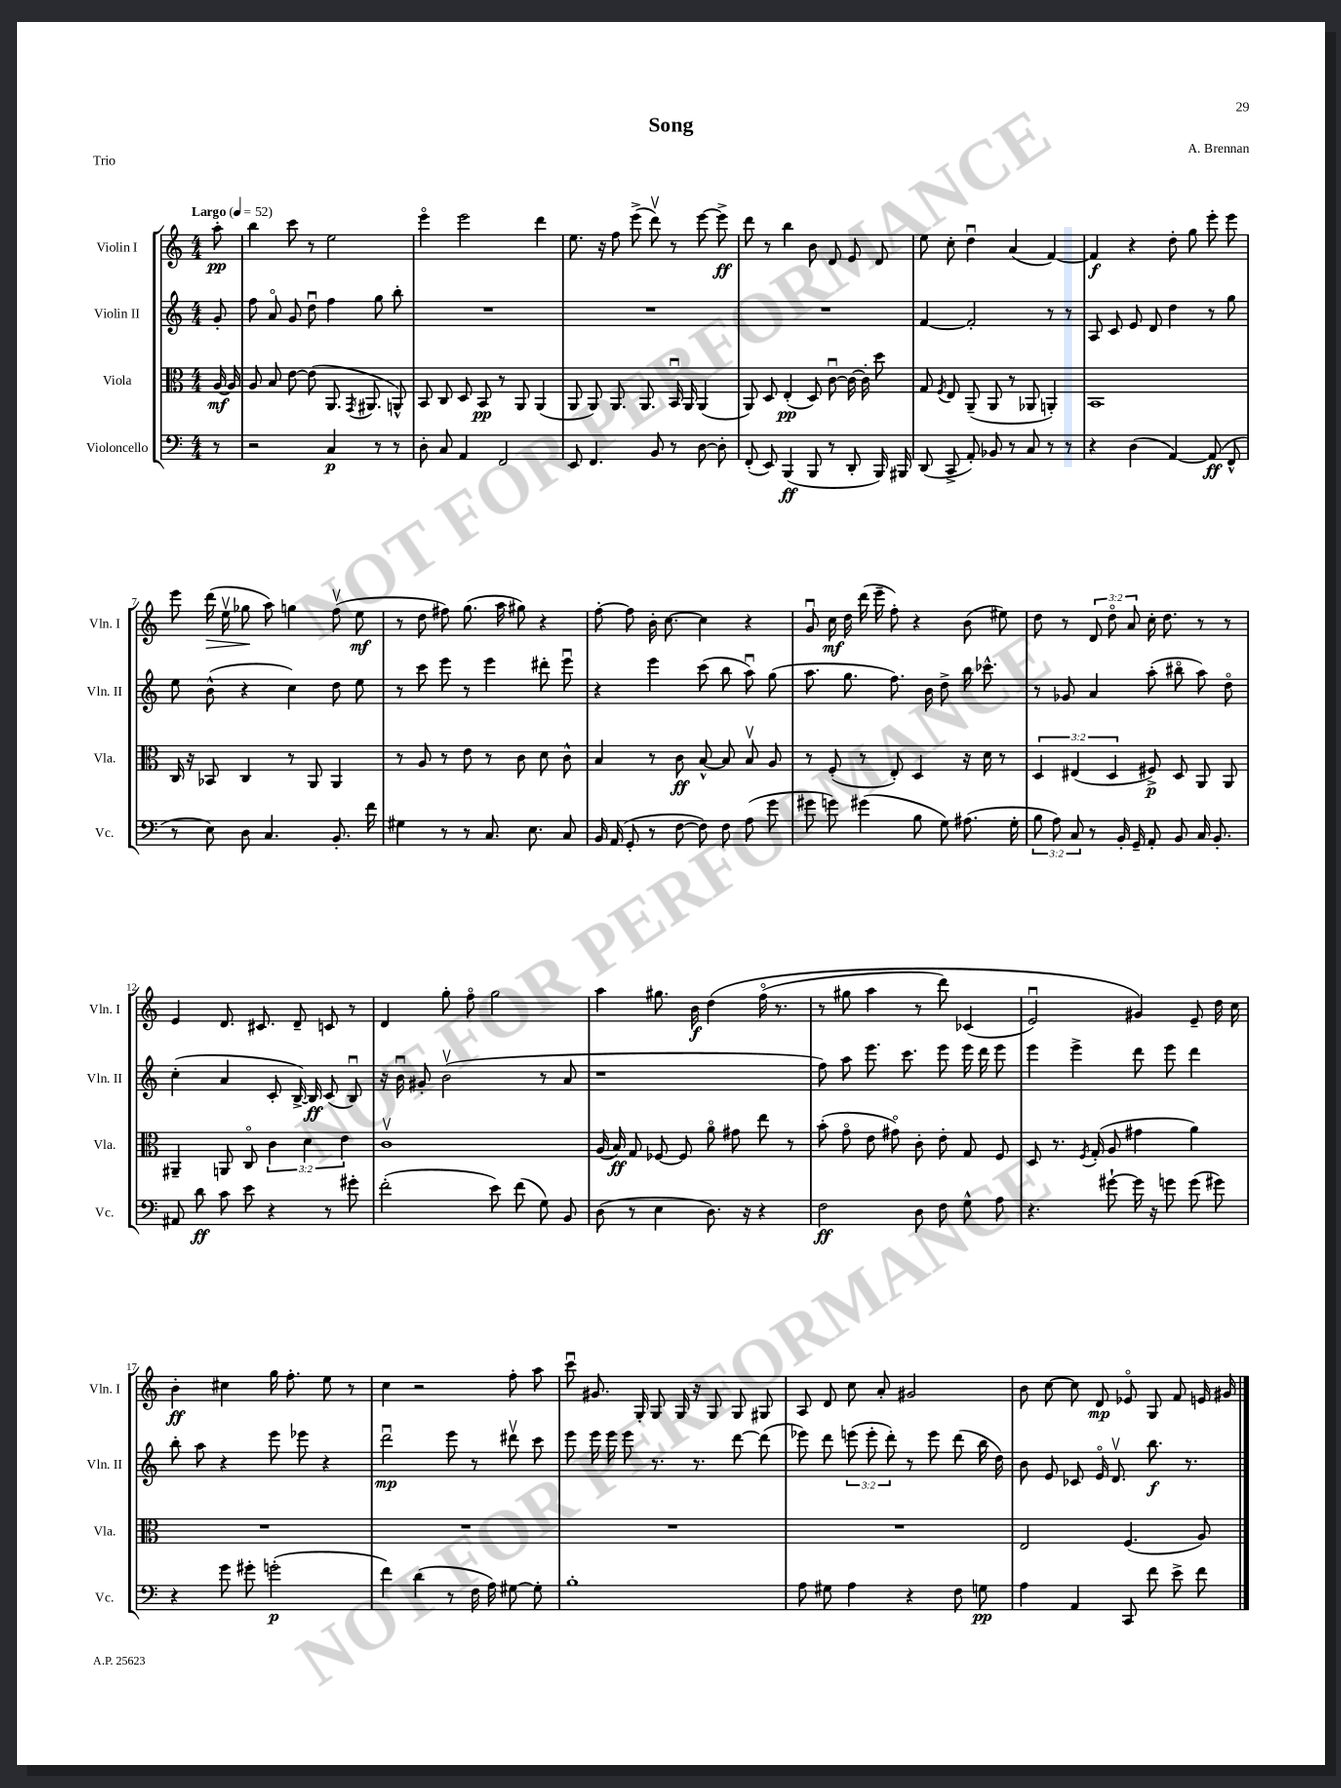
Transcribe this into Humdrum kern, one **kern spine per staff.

**kern	**kern	**kern	**kern
*staff4	*staff3	*staff2	*staff1
*clefF4	*clefC3	*clefG2	*clefG2
*k[]	*k[]	*k[]	*k[]
*M4/4	*M4/4	*M4/4	*M4/4
*MM52	*MM52	*MM52	*MM52
8r	[16A	8g'	8aa'
.	16A]	.	.
=	=	=	=
2r	8A	8ff	4bb
.	8B	8ao	.
.	[8e	8g	8ccc
.	(8e]	8ddu	8r
4C	8.AA	4ff	2ee
.	8qGG	.	.
.	8.AA#	.	.
8r	.	8gg	.
8r	8AA^^)	8bb'	.
=	=	=	=
8D'	8BB	1r	4eeeo
8C	8C	.	.
4AA	8D	.	2eee
.	8BB	.	.
2FF	8r	.	.
.	8AA	.	.
.	(4AA	.	4ddd
=	=	=	=
8EE	8AA	1r	8.ee
4.FF	8AA)	.	.
.	.	.	16r
.	8.AA	.	8ff
.	.	.	(8eee^
.	8.AA	.	.
8BB	.	.	8dddv)
8r	16BBu	.	8r
.	16AA	.	.
[8D	(4AA	.	[8eee
8D']	.	.	8eee^]
=	=	=	=
(8FF'	8AA)	1r	8ddd
8EE)	8D	.	8r
(4BBB	(4E'	.	4bb
8BBB	8D)	.	8b
8r	[8cu	.	8d
8DD'	16c_	.	8e
.	16c']	.	.
16BBB)	8dd	.	8d
16BBB#	.	.	.
=	=	=	=
(8DD	8G	[4f	8ee
.	8qF	.	.
8CC^	8E	.	8cc'
8AA')	(8AA~	2f']	4ddu
8BB-	8AA	.	.
8r	8r	.	(4a
8C	8AA-	.	.
8r	4AA')	8r	[4f)
8r	.	8r	.
=	=	=	=
4r	1BB	8A	4f]
.	.	8c	.
(4D	.	8e	4r
.	.	8d	.
[4AA)	.	4dd	8dd'
.	.	.	8gg
(8AA]	.	8r	8eee'
8FF^^	.	8gg	8eee
=	=	=	=
8r	16C	8ee	8eee
.	16r	.	.
8E)	8BB-	(8b^^	(16ddd
.	.	.	16eev
8D	4C	4r	8gg-
4.C	.	.	8aa)
.	8r	4cc)	4gg
.	8AA	.	.
8.BB'	4AA	8dd	(8ffv
.	.	8ee	8ee
16f	.	.	.
=	=	=	=
4G#	8r	8r	8r
.	8A	8ccc	8dd
8r	8r	8eee	8ff#)
8r	8e	8r	(8.gg
8.C	8r	4eee	.
.	.	.	16aa
.	8c	.	8gg#)
8.E	.	.	.
.	8d	8ddd#'	4r
8C	8c^^	8eeeu	.
=	=	=	=
16BB	4B	4r	[8ff'
(16AA	.	.	.
8GG'	.	.	8ff]
8r	8r	4eee	16b'
.	.	.	[8.cc
[8F	8c	.	.
8F])	[8B^^	(8ccc	4cc]
8F	8B]	8bb	.
(8A	8Bv	8aau)	4r
8g	8A	(8gg	.
=	=	=	=
8g#	8r	8.aa	8gu
8g)	(8F'	.	16cc
.	.	8.gg	16dd
(4g#	8r	.	(16ddd
.	.	.	16eee~
.	8E')	8.ff)	8ff')
8B	4D	.	4r
.	.	16b	.
8G)	.	8dd^	.
(8.A#	16r	16bb	(8b
.	16d	8.ccc-^^	.
.	8r	.	8ee#)
16G'	.	.	.
=	=	=	=
12B	6D	8r	8dd
12A)	.	.	.
.	.	8g-	8r
12C	(6E#	.	.
8r	.	4a	12d
.	6D	.	12ddo
16BB'	.	.	.
.	.	.	12a
16GG~	.	.	.
8AA'	8F#^)	(8aa'	16cc'
.	.	.	8.dd
8BB	8D	8bb#o	.
16C	8AA	8aa)	8r
8.BB'	.	.	.
.	8AA	8ddo	8r
=	=	=	=
8AA#	4AA#~	(4cc'	4e
8d	.	.	.
8c	8AA	4a	8.d
8e	8Co	.	.
.	.	.	8.c#
4r	6c	8c'	.
.	.	[16B^)	8d~
.	6d	.	.
.	.	16B]	.
8r	.	(8c	8c
.	6e	.	.
8g#'	.	8Bu)	8r
=	=	=	=
(2f'	1cv	16r	4d
.	.	16bu	.
.	.	8g#'	.
.	.	(2bv	8gg'
.	.	.	8ffo
8e)	.	.	2gg
(8f	.	.	.
8G)	.	8r	.
8BB	.	8a	.
=	=	=	=
(8D	(16A	1r	4aa
.	16B)	.	.
8r	8G	.	.
4E	[8F-	.	8.gg#
.	8F-]	.	.
.	.	.	16b
8.D)	8ao	.	&(4dd
.	8g#	.	.
16r	.	.	.
4r	8ee	.	(16ffo
.	.	.	8.r
.	8r	.	.
=	=	=	=
2F	(8b'	8ff)	8r
.	8go	8aa	8gg#
.	8e	8.eee	4aa
.	8g#o)	.	.
.	.	8.ccc	.
8D	8c'	.	8r
8F	8e'	8eee	8ddd)
8G^^	8G	16eee	(4c-
.	.	16ddd	.
8A	8F	8eee	.
=	=	=	=
4.r	8D	4eee	2eu)
.	8.r	.	.
.	.	4eee^	.
.	8qF	.	.
.	(16G'	.	.
[8g#`	8A	.	.
16g#]	4g#	8ddd	4g#&)
16r	.	.	.
8g	.	8eee	.
(8g	4a)	4ddd	8e~
8g#)	.	.	16dd
.	.	.	16cc
=	=	=	=
4r	1r	8bb'	4b'
.	.	8aa	.
8g	.	4r	4cc#
8g#'	.	.	.
(2g'	.	8eee	16gg
.	.	.	8.ff'
.	.	8eee-	.
.	.	4r	8ee
.	.	.	8r
=	=	=	=
4f)	1r	2dddu	4cc
(4d	.	.	2r
8r	.	8eee	.
16F	.	8r	.
16A)	.	.	.
[8G#	.	8ddd#v	8ff'
8G#']	.	8ccc	8aa
=	=	=	=
1B'	1r	8eee	8cccu
.	.	16eee	8.g#
.	.	16eee	.
.	.	8eee	.
.	.	.	16G'
.	.	8.r	8G
.	.	.	16G
.	.	8.r	16r
.	.	.	8G
.	.	[8ddd	8G
.	.	(8ddd]	8G#
=	=	=	=
8A	1r	8eee-)	8A
8G#	.	8ddd	8d
4A	.	(12eee	8cc
.	.	12eee'	.
.	.	.	8a'
.	.	12ddd')	.
4r	.	8r	2g#
.	.	8eee	.
8F	.	(8ddd	.
8G	.	16bb	.
.	.	16dd)	.
=	=	=	=
4A	2E	8b	8b
.	.	8e	[8cc
4AA	.	8c-	8cc]
.	.	16eo	8d
.	.	8.dv	.
8CC	(4.F	.	8e-o
8f	.	8.bb	8G
8e^	.	.	8f
.	.	8.r	.
8f	8A)	.	16e
.	.	.	16g#
==	==	==	==
*-	*-	*-	*-
